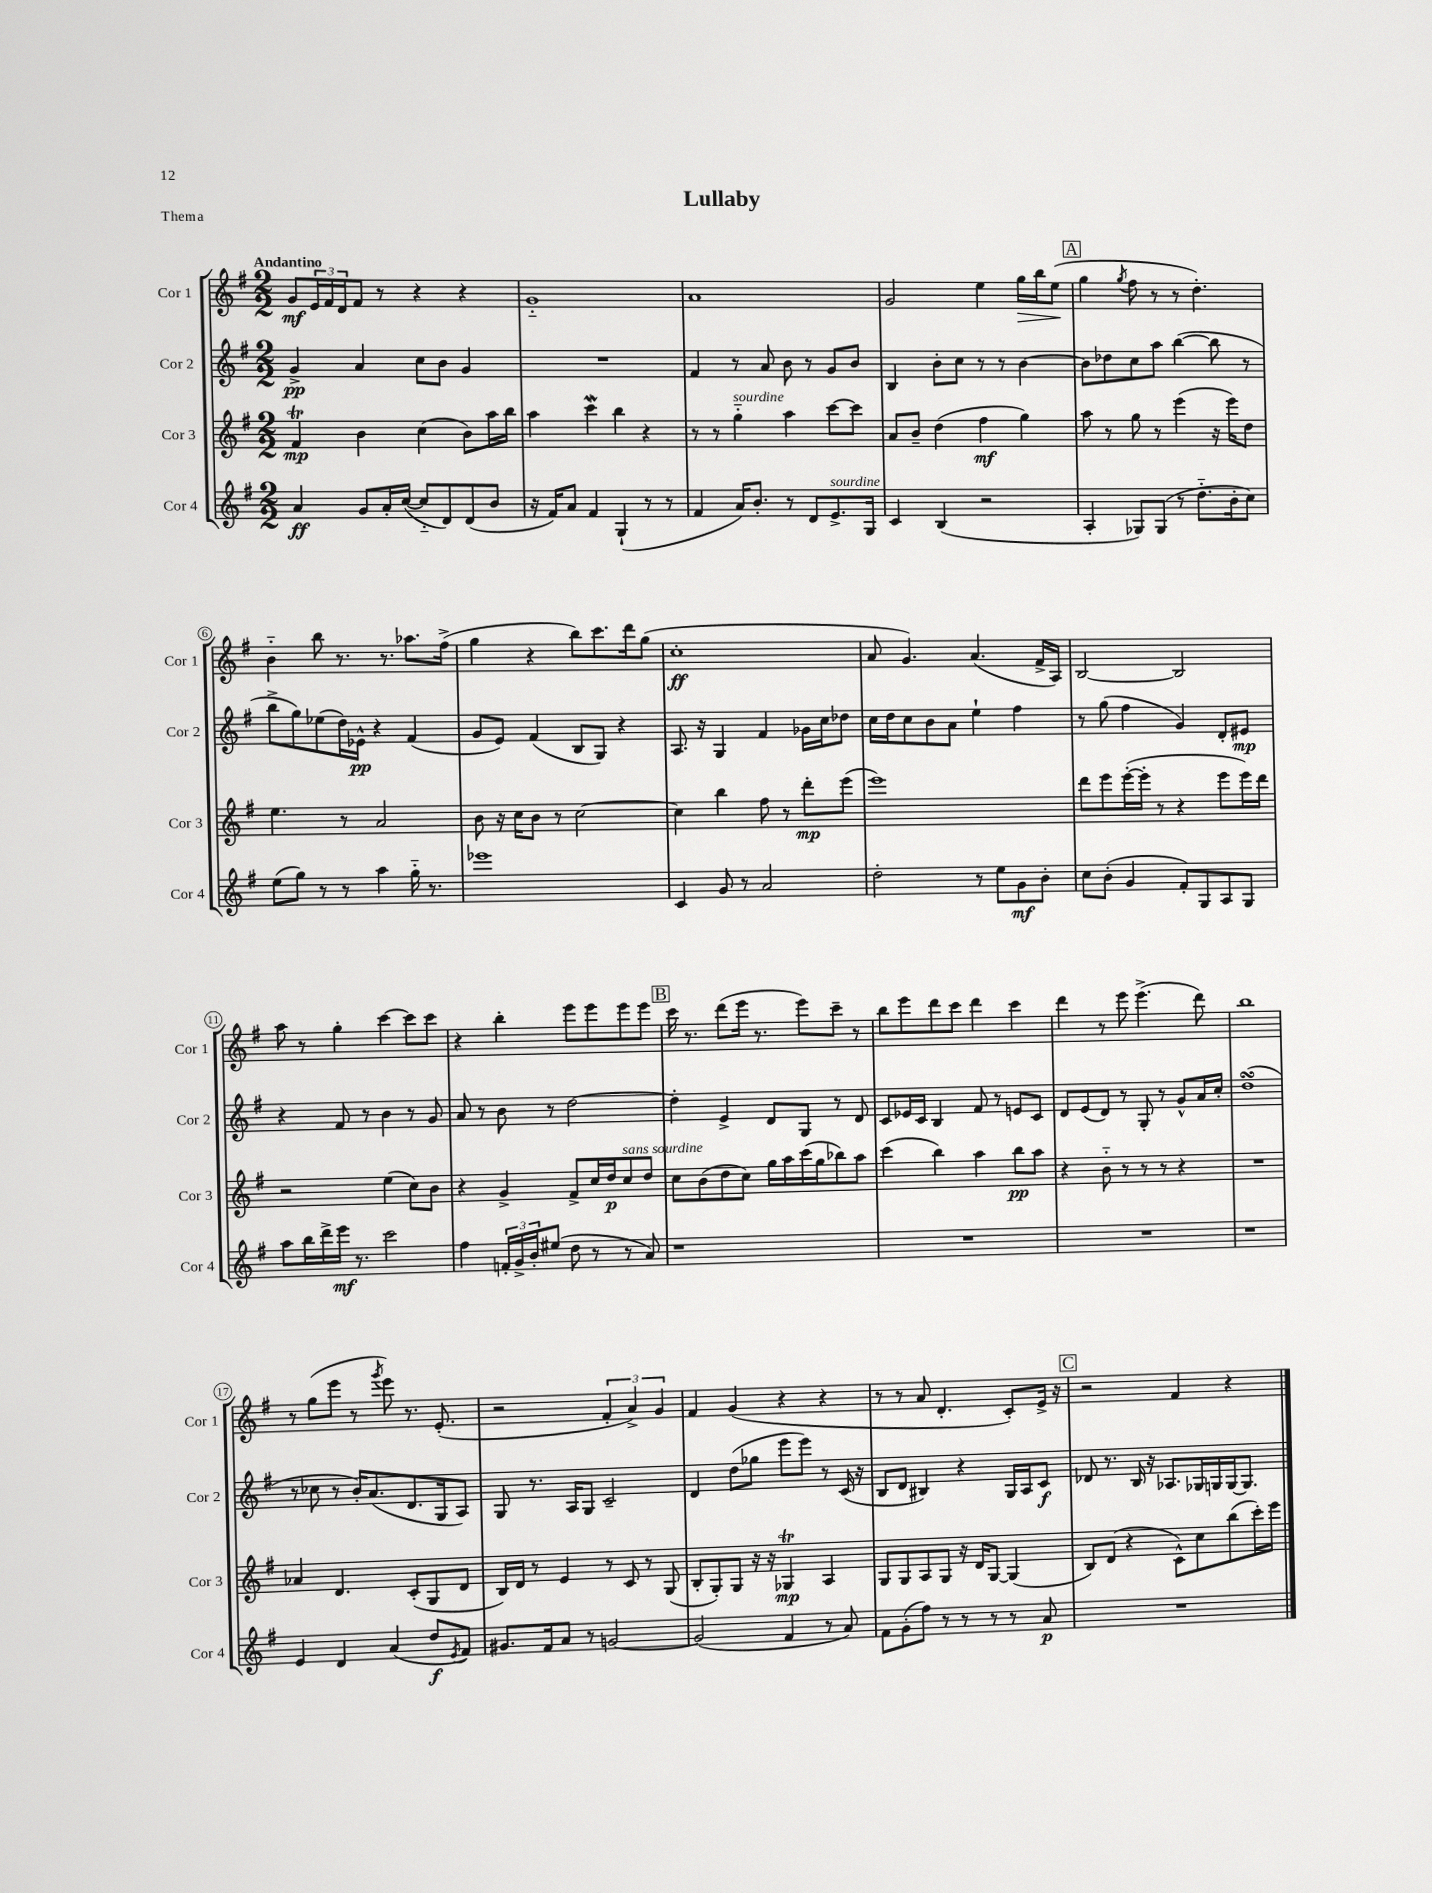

**kern	**kern	**kern	**kern
*staff4	*staff3	*staff2	*staff1
*clefG2	*clefG2	*clefG2	*clefG2
*k[f#]	*k[f#]	*k[f#]	*k[f#]
*M2/2	*M2/2	*M2/2	*M2/2
4a	4f#	4g^	8g
.	.	.	24e
.	.	.	24f#
.	.	.	24d
8g	4b	4a	8f#
16a'	.	.	8r
([16cc	.	.	.
8cc'~]	(4cc	8cc	4r
8d)	.	8b	.
(8d	8b)	4g	4r
8b	16aa	.	.
.	16bb	.	.
=	=	=	=
16r	4aa	1r	1g'~
16f#)	.	.	.
8a	.	.	.
4f#	4ccc	.	.
(4G`	4bb	.	.
8r	4r	.	.
8r	.	.	.
=	=	=	=
4f#	8r	4f#	1a
.	8r	.	.
16a)	4gg'~	8r	.
8.b'	.	.	.
.	.	8a	.
8r	4aa	8b	.
8d	.	8r	.
8.e^	[8ccc	8g	.
.	8ccc]	8b	.
16G	.	.	.
=	=	=	=
4c	8a	4B	2g
.	8b~	.	.
(4B	(4dd	8b'	.
.	.	8cc	.
2r	4ff#	8r	4ee
.	.	8r	.
.	4gg)	[4b	16gg
.	.	.	16bb
.	.	.	(8ee
=	=	=	=
4A'	8aa	8b]	4gg
.	8r	8dd-	.
.	.	.	8qgg
8G-)	8gg	8cc	8ff#
(8G-	8r	8aa	8r
8r	(4eee	([4bb	8r
8.dd'~	.	.	4.dd')
.	16r	8bb]	.
16b'	16eee)	.	.
8cc)	8dd	8r	.
=	=	=	=
(8ee	4.ee	8bb^	4b'~
8gg)	.	8gg)	.
8r	.	(8ee-	8bb
8r	8r	16dd)	8.r
.	.	16e-^^	.
4aa	2a	4r	.
.	.	.	8.r
16gg'~	.	(4f#	8.aa-
8.r	.	.	.
.	.	.	(16ff#^
=	=	=	=
1eee-	8b	8g	4gg
.	16r	8e)	.
.	16cc	.	.
.	8b	(4f#	4r
.	8r	.	.
.	[2cc	8B	8bb)
.	.	8G)	8.ccc
.	.	4r	.
.	.	.	16ddd
.	.	.	(8gg
=	=	=	=
4c	4cc]	8.A	1cc'
.	.	16r	.
8g	4bb	4G	.
8r	.	.	.
2a	8ff#	4f#	.
.	8r	.	.
.	8ddd'	16g-	.
.	.	16cc	.
.	(8eee	8dd-	.
=	=	=	=
2dd'	1eee)	16cc	8a
.	.	16dd	.
.	.	8cc	4.g)
.	.	8b	.
.	.	8a	.
8r	.	4ee`	(4.a
8ee	.	.	.
8g	.	4ff#	.
8b'	.	.	16f#^
.	.	.	16A)
=	=	=	=
8cc	8ddd	8r	[2B
(8b'	8eee	(8gg	.
4g	([16eee'	4ff#	.
.	16eee']	.	.
.	8r	.	.
8f#')	4r	4g)	2B]
8G	.	.	.
8A	8eee	8d'	.
8G	16eee)	8e#	.
.	16ddd	.	.
=	=	=	=
8aa	2r	4r	8aa
16bb	.	.	8r
16ddd^	.	.	.
16eee	.	8f#	4gg'
8.r	.	.	.
.	.	8r	.
2ccc	(4ee	4b	[4ccc
.	8cc)	8r	8ccc]
.	8b	8g	8ccc
=	=	=	=
4ff#	4r	8a	4r
.	.	8r	.
24f'	4g^	8b	4bb'
24g^	.	.	.
24b'	.	.	.
(8ee#	.	8r	.
8dd	8f#^	[2dd	8eee
8r	16cc	.	8eee
.	16dd	.	.
8r	8cc	.	8eee
8a)	8dd	.	8eee
=	=	=	=
1r	8cc	4dd']	16ccc
.	.	.	8.r
.	(8b	.	.
.	8dd	4e^	(8ddd
.	8cc)	.	16eee
.	.	.	8.r
.	16gg	8d	.
.	16aa	.	.
.	(16ccc	8G	8eee)
.	16gg	.	.
.	8bb-)	8r	8ccc~
.	8aa	8d	8r
=	=	=	=
1r	(4ccc	8c	8bb
.	.	16e-	8eee
.	.	16c	.
.	4bb)	4B	8ddd
.	.	.	8ccc
.	4aa	8f#	4ddd
.	.	8r	.
.	8bb	8e	4ccc
.	8aa	8c	.
=	=	=	=
1r	4r	8d	4ddd
.	.	(8e	.
.	8b'~	8d)	8r
.	8r	8r	8eee
.	8r	8G'	(4.eee^
.	8r	8r	.
.	4r	8g^^	.
.	.	16a	8ddd)
.	.	16cc'	.
=	=	=	=
1r	1r	(1dd	1bb
=	=	=	=
4e	4a-	8r	8r
.	.	8cc-	(8gg
4d	4.d	8r	8eee
.	.	16b')	8r
.	.	(8.a	.
.	.	.	8qggg
(4a	.	.	8eee)
.	(8c'	8.d	8.r
8dd	8G	.	.
.	.	16G	(8.e'
8qe	.	.	.
8f#)	8d	8A)	.
=	=	=	=
8.g#	16B)	8G	2r
.	16d	.	.
.	8r	8.r	.
16f#	.	.	.
8a	4e	.	.
.	.	16A	.
8r	.	8G	.
[2g	8r	2c~	6f#'
.	8c	.	.
.	.	.	6a^)
.	8r	.	.
.	.	.	6g
.	(8G	.	.
=	=	=	=
(2g]	8B'	4d	4f#
.	8G')	.	.
.	8G	(8dd	(4g
.	16r	8gg-	.
.	16r	.	.
4f#	4G-	8eee	4r
.	.	8eee)	.
8r	4A	8r	4r
8a)	.	(16c	.
.	.	16r	.
=	=	=	=
8f#	8G	8B	8r
(8g'	8G	8d	8r
8ff#)	8A	4B#)	8a
8r	8G	.	4.d'
8r	16r	4r	.
.	16d	.	.
8r	[8G	.	.
8r	(4G]	16G	8c')
.	.	16A	.
8a	.	8c	16e^
.	.	.	16r
=	=	=	=
1r	8B)	8d-	2r
.	(8d	8.r	.
.	4r	.	.
.	.	16B	.
.	.	16r	.
.	.	8.A-	.
.	8c^^)	.	4f#
.	8cc	16G-	.
.	.	16G	.
.	(8bb	[16G	4r
.	.	8.G]	.
.	16ccc')	.	.
.	16eee	.	.
==	==	==	==
*-	*-	*-	*-
